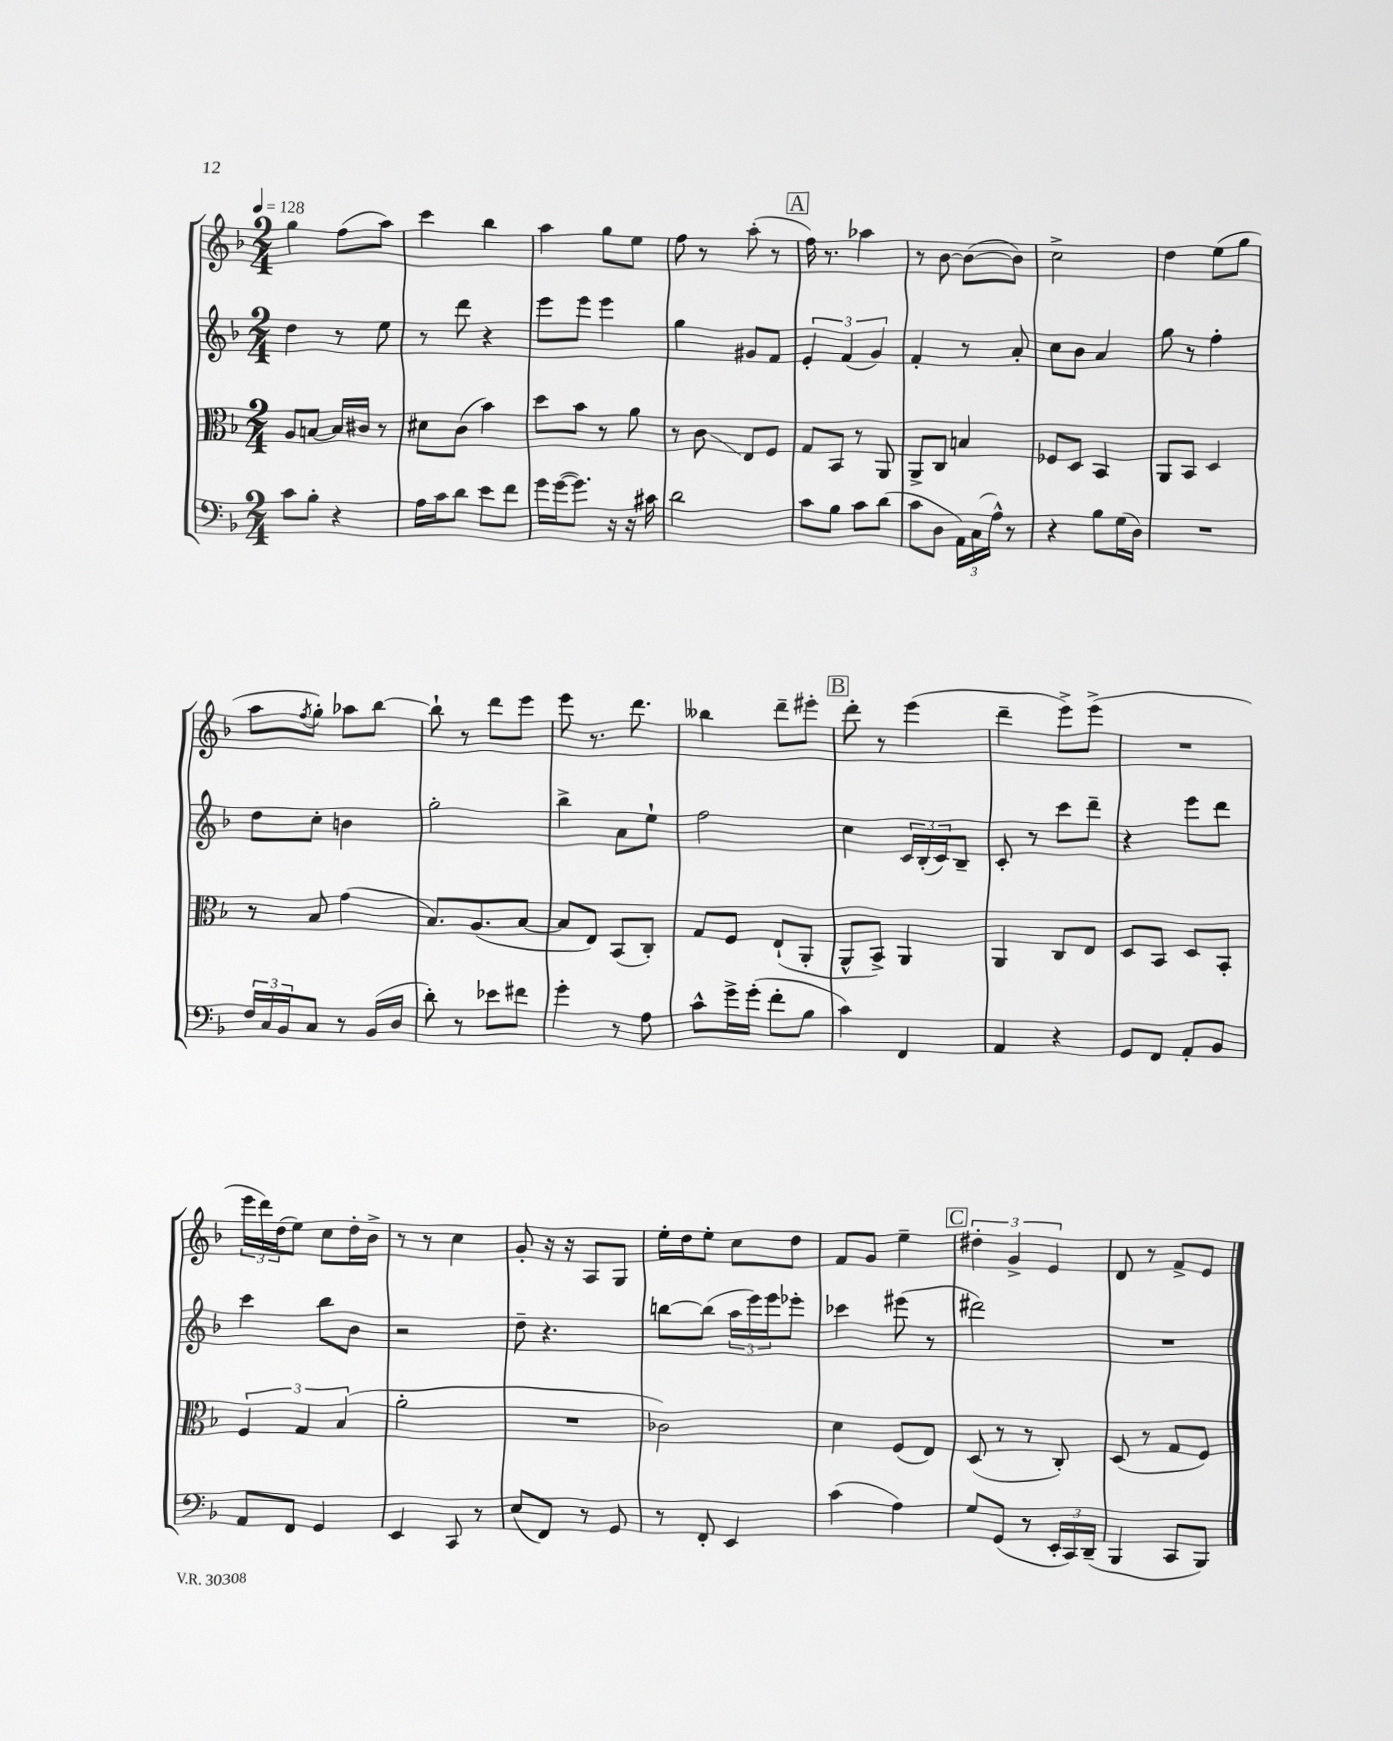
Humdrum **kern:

**kern	**kern	**kern	**kern
*staff4	*staff3	*staff2	*staff1
*clefF4	*clefC3	*clefG2	*clefG2
*k[b-]	*k[b-]	*k[b-]	*k[b-]
*M2/4	*M2/4	*M2/4	*M2/4
*MM128	*MM128	*MM128	*MM128
8c\L	8A/L	4dd\	4gg\
8B-'\J	[8B/J	.	.
4r	16B/]LL	8r	(8ff\L
.	16c#/JJ	.	.
.	8r	8ee\	8aa\J)
=	=	=	=
16A\LL	8d#\L	8r	4ccc\
16c\J	.	.	.
8d\J	(8c\J	8ddd\	.
8e\L	4b-\)	4r	4bb-\
8f\J	.	.	.
=	=	=	=
16g\LL	8dd\L	8eee\L	4aa\
([16g\J	.	.	.
8.g\]J)	8b-\J	8eee\J	.
.	8r	4eee\	8gg\L
16r	.	.	.
16r	8a\	.	8ee\J
16c#\	.	.	.
=	=	=	=
2d\	8r	4gg\	8ff\
.	8c\	.	8r
.	8E/L	8g#/L	(8aa'\
.	8F/J	8f/J	8r
=	=	=	=
8c\L	8G/L	6e'/	16ff\)
.	.	.	8.r
8B-\J	8BB-/J	.	.
.	.	(6f/	.
8c\L	8r	.	4aa-\
.	.	6g/)	.
(8d\J	8AA/	.	.
=	=	=	=
8c\L	8AA^/L	4f'/	8r
8D\J	8C/J	.	[8b-\
24AA\LL)	4B/	8r	(8b-\_L
(24C\	.	.	.
24A^^\JJ)	.	.	.
8r	.	8a'/	8b-\]J)
=	=	=	=
4r	8F-/L	8cc\L	2cc^\
.	8D/J	8b-\J	.
8B-\L	4BB-/	4a/	.
(16G\L	.	.	.
16D\JJ)	.	.	.
=	=	=	=
2r	8AA/L	8gg\	4dd\
.	8BB-/J	8r	.
.	4D/	4ff'\	(8ee\L
.	.	.	8gg\J
=	=	=	=
24F/LL	8r	8dd\L	8aa\L
24C/	.	.	.
24BB-/J	.	.	.
.	.	.	8qff/
8C/J	8B-/	8cc'\J	8gg'\J)
8r	(4g\	4b\	8aa-\L
(16BB-/LL	.	.	[8bb-\J
16D/JJ	.	.	.
=	=	=	=
8d'\)	8.B-/L)	2gg'\	8bb-`\]
8r	.	.	8r
.	(8.A/	.	.
8e-\L	.	.	8ddd\L
8f#\J	[8B-/J	.	8eee\J
=	=	=	=
4g'\	8B-/]L	4bb-^\	8eee\
.	8E/J)	.	8.r
8r	(8BB-/L	8a\L	.
.	.	.	8.ddd\
8A\	8C'/J)	8ee`\J	.
=	=	=	=
8c^^\L	8G/L	2ff\	4bb--\
16g^\L	8F/J	.	.
(16g'\JJ	.	.	.
8f'\L	(8E`/L	.	8ddd~\L
8B-\J	8AA'/J	.	8eee#'\J
=	=	=	=
4c\)	8AA^^/L	4cc\	8ddd'\
.	8BB-^/J)	.	8r
4FF/	4AA/	24c/LL	(4eee\
.	.	(24B-'/	.
.	.	24c/J)	.
.	.	8B-~/J	.
=	=	=	=
4AA/	4AA/	8c'/	4ddd~\
.	.	8r	.
4r	8C/L	8ccc\L	8eee^\L)
.	8E/J	8ddd~\J	(8eee^\J
=	=	=	=
8GG/L	8D/L	4r	2r
8FF/J	8BB-/J	.	.
8AA'/L	8D/L	8eee\L	.
8BB-/J	8BB-'/J	8ddd\J	.
=	=	=	=
8AA/L	6F/	4ccc\	24eee\LL
.	.	.	24ddd\)
.	.	.	(24dd\J
8FF/J	.	.	8ee\J)
.	6G/	.	.
4GG/	.	8bb-\L	8cc\L
.	(6B-/	.	.
.	.	8b-\J	16dd'\L
.	.	.	16b-^\JJ
=	=	=	=
4EE/	2a'\	2r	8r
.	.	.	8r
8CC/	.	.	4cc\
8r	.	.	.
=	=	=	=
(8E/L	2r	8dd~\	8g'/
8FF/J)	.	4.r	16r
.	.	.	16r
8r	.	.	8A/L
8GG/	.	.	8G/J
=	=	=	=
8r	2c-\)	[8bb\L	16ee'\LL
.	.	.	16dd\J
8FF'/	.	(8bb\]J	8ee'\J
4EE/	.	24aa\LL	8cc\L
.	.	24eee\)	.
.	.	24eee\J	.
.	.	8eee-'\J	8dd\J
=	=	=	=
(4c\	4d\	4ccc-\	8f/L
.	.	.	8g/J
4A\)	(8F/L	(8eee#\	4ee~\
.	8E/J)	8r	.
=	=	=	=
8G/L	(8D/	2ddd#\)	6dd#'\
(8GG/J	8r	.	.
.	.	.	6g^/
8r	8r	.	.
.	.	.	6e/
24EE'/LL	8C'/)	.	.
24CC/)	.	.	.
(24DD~/JJ	.	.	.
=	=	=	=
4BBB-/	(8D/	2r	8d/
.	8r	.	8r
8CC/L	8G/L	.	8f^/L
8BBB-/J)	8F/J)	.	8e/J
==	==	==	==
*-	*-	*-	*-
